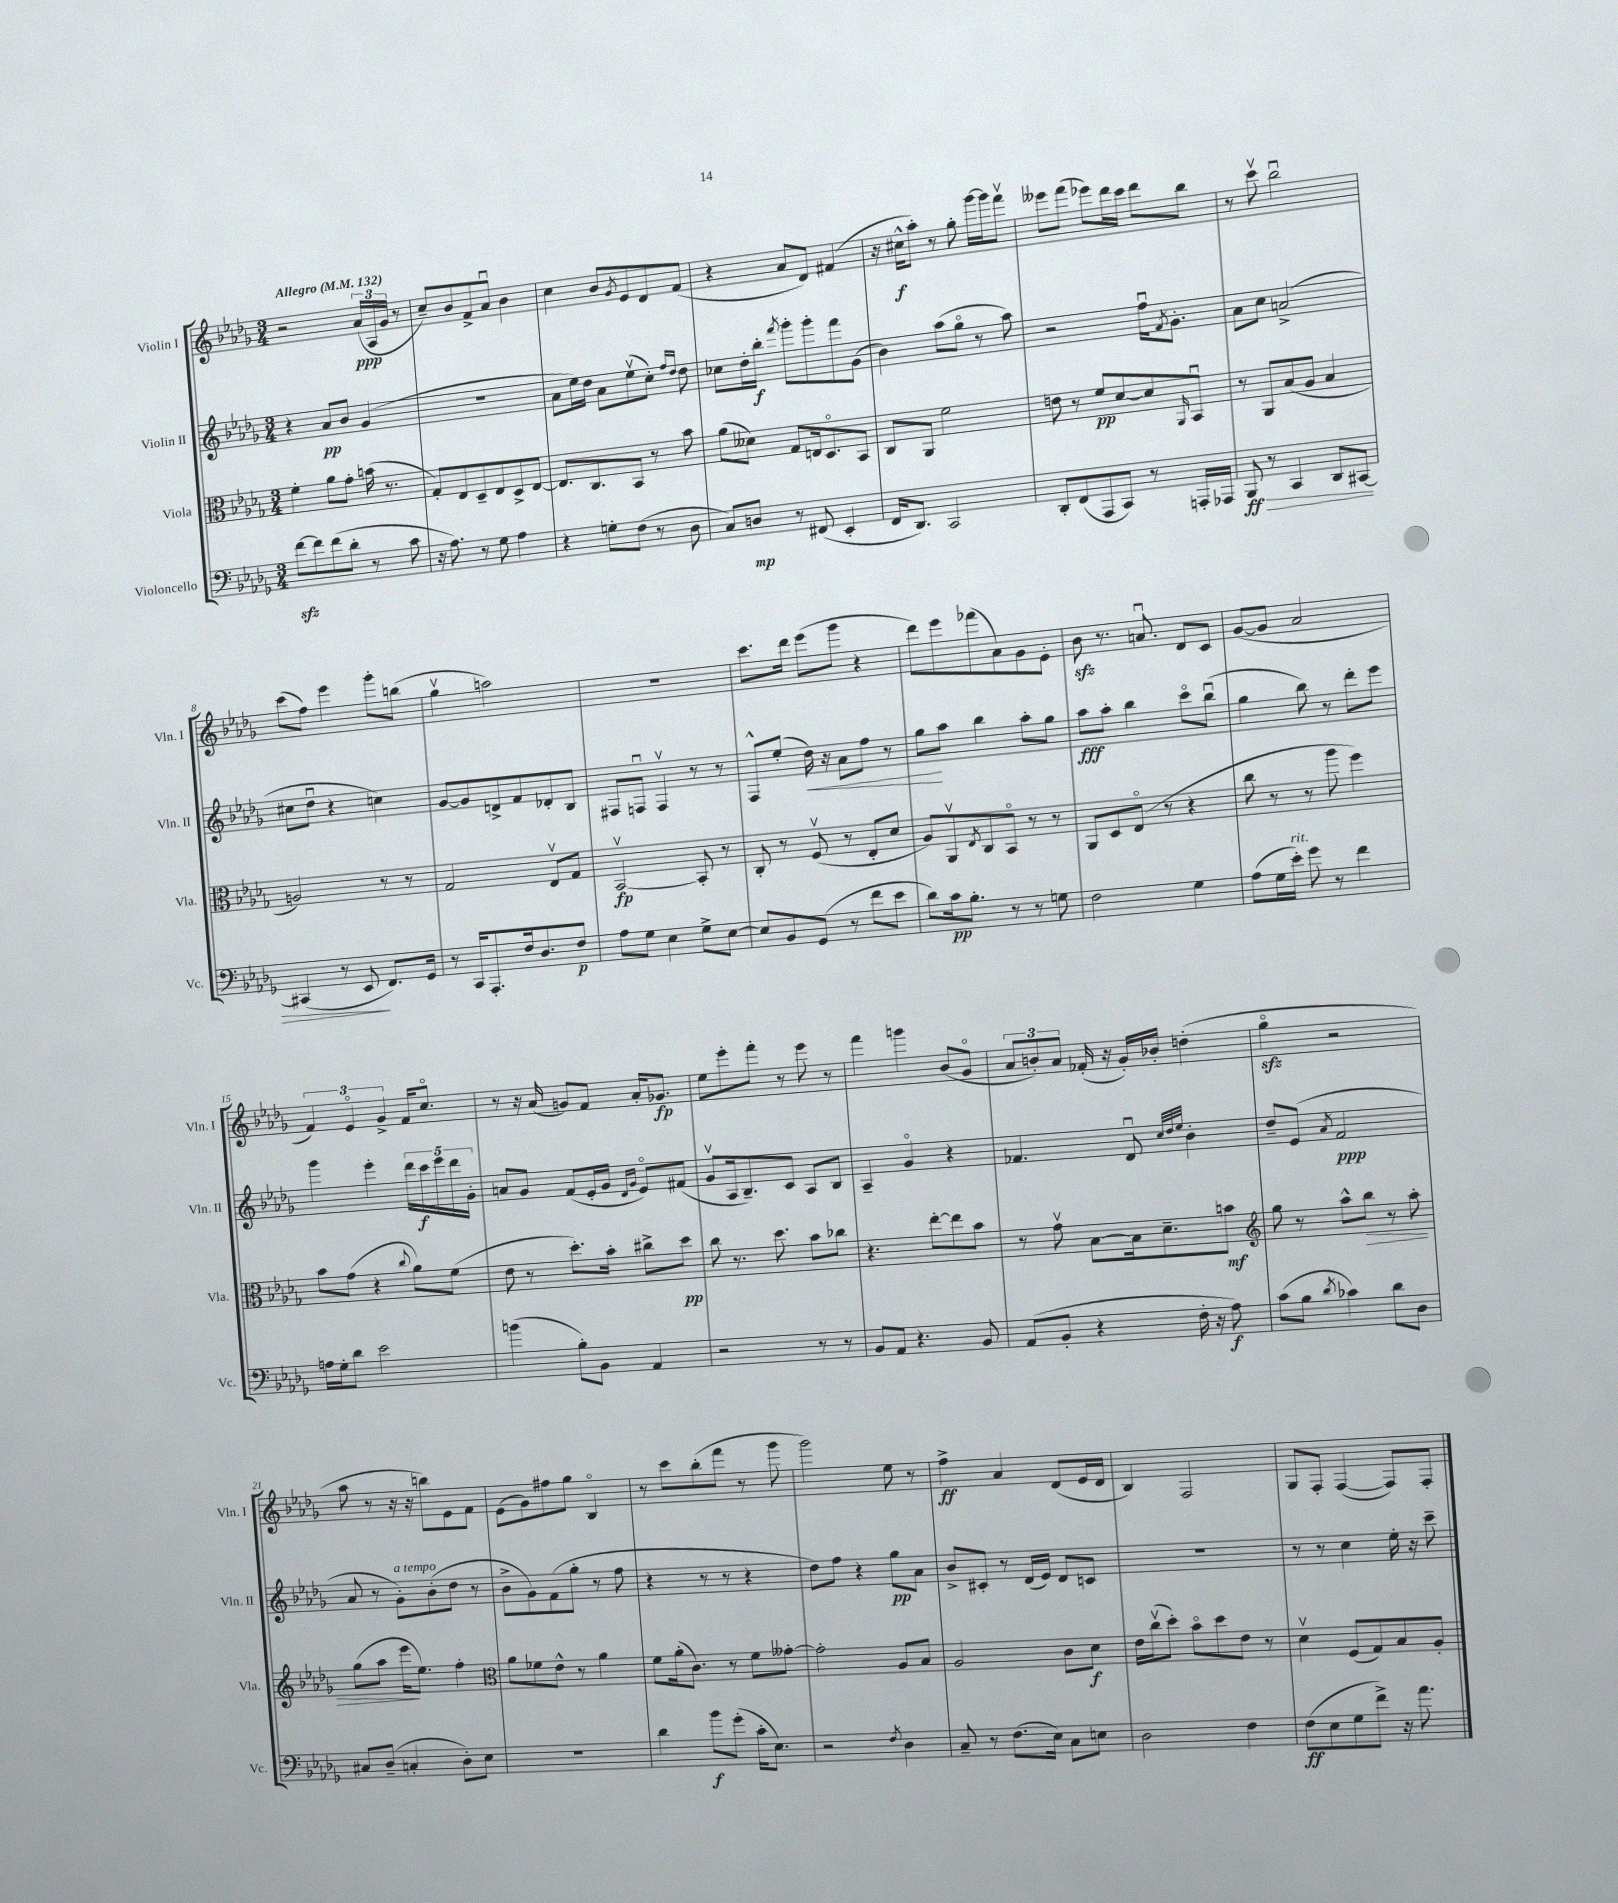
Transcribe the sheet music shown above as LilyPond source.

<<
\new StaffGroup <<
\new Staff = "s0" \with { instrumentName = "Violin I" shortInstrumentName = "Vln. I" } {
    \clef treble \key des \major \numericTimeSignature \time 3/4 \tempo "Allegro" 4 = 132
    r2 \tuplet 3/2 { aes'16\ppp( aes16 ges'16 } r8 |
    c''8--) bes'8 f'8-> aes'8\downbow bes'4 |
    c''4 bes'8 \acciaccatura { ges'8 } ees'8 des'8 f'8( |
    r4 aes'8 des'8) fis'4( |
    r16 cis''16-^\f aes''8-.) r8 ges''8-. ges'''16~ ges'''16 f'''8\upbow |
    eeses'''8 f'''8( ees'''8) des'''16 c'''16 des'''8 bes''8 |
    r8 c'''8\upbow bes''2\downbow |
    c'''8( f''8) ees'''4 ges'''8-. b''8( |
    ges''4\upbow a''2) |
    R2. |
    c'''8. des'''16 ees'''8( ges'''8 r4 |
    des'''8) ees'''8 fes'''8( aes'8) ges'8 ees'8-. |
    bes'8\sfz r8. a'8.\downbow des'8 c'8 |
    ges'8~( ges'8 aes'2 |
    \tuplet 3/2 { f'4) ees'4\flageolet ges'4-> } f'16 c''8.\flageolet |
    r8 r16 aes'16( g'8) f'8 aes'16-. ges'8.\fp |
    ees''8 ees'''8-. f'''8-. r8 ees'''8 r8 |
    f'''4 g'''4 bes'8( ges'8\flageolet |
    \tuplet 3/2 { aes'8 b'8-.) aes'8 } fes'16-.( r16 ges'16-.) bes'16-. d''4-.( |
    ges''4\flageolet\sfz r2 |
    aes''8 r8 r16 r16 b''8) ees'8 f'8 |
    ees'8( ges'8) fis''8 ges''8 bes4\flageolet |
    r8 c'''8 bes''8-.( f'''8 r8 ges'''8 |
    ges'''2) ees''8 r8 |
    f''4->\ff aes'4 des'8( ees'16 des'16 |
    bes4) f2 |
    ges8 f8-. f4~( f8) f8-. \bar "|." |
}
\new Staff = "s1" \with { instrumentName = "Violin II" shortInstrumentName = "Vln. II" } {
    \clef treble \key des \major \numericTimeSignature \time 3/4
    r4 aes'8\pp bes'8 ges'4( |
    R2. |
    aes'8 ees''16) des''16 aes'8 ees''8\upbow( c''8-.) \grace { f''16 des''16 } des''8 |
    ces''8 des''16-. bes''16-.\f \acciaccatura { f'''8 } ges'''8-. ges'''8-. f'''8 ges'8( |
    bes'4) aes''8( ges''8\flageolet r8 aes''8) |
    r2 f''16\downbow \acciaccatura { f'8 } ges'8.-. |
    aes'8 c''8 a'2->( |
    cis''8 des''8\downbow r4 c''4) |
    ges'8~ ges'8 d'8-> f'8 des'8-. bes8 |
    fis8 f8\downbow f4\upbow r8 r8 |
    f8-^ ees''8-.( des''16\<) r16 aes'8 f''8 r8 |
    ges''8\! aes''8 bes''4 aes''8-. ges''8 |
    aes''8\fff aes''8-. bes''4 c'''8\flageolet bes''8\downbow( |
    ges''4 bes''8) r8 des'''8-. ees'''8 |
    ges'''4 ees'''4-. \tuplet 5/4 { des'''16 c'''16\f ees'''16 des'''16 ges'16-. } |
    a'8 ges'8 f'8( ees'16-. ges'16 \grace { des'16 ges'16 } ees'8\flageolet) fis'8( |
    ges'8\upbow aes16 bes8.--) c'8 aes8 bes8 |
    aes4-- ges'4\flageolet r4 |
    fes'4. des'8\downbow \grace { c''32 des''32 ees''32 } bes'4-. |
    des''8-- ees'8( \acciaccatura { aes'8 } f'2\ppp |
    aes'8 r8 ges'8-.^\markup { \italic "a tempo" }) bes'8-.( des''8 r8 |
    bes'8-> ges'8) f'8( ges''8-. r8 f''8 |
    r4 r8 r8 r4 |
    des''8) f''8 r4 ges''8\pp aes'8 |
    bes'8-> cis'8-. r8 des'16( ees'16) des'8 c'8 |
    R2. |
    r8 r8 c''4 ees''16-. r16 c'''8-- \bar "|." |
}
\new Staff = "s2" \with { instrumentName = "Viola" shortInstrumentName = "Vla." } {
    \clef alto \key des \major \numericTimeSignature \time 3/4
    f'4-. aes'8 ges'8-. b'16( r8. |
    ges8-.) ees8 des8-- ees8 des8-> ees8~ |
    ees8. c8. bes,8 r8 bes'8 |
    aes'8( deses'8) ges8 e16 des8.\flageolet bes,8 |
    c8 aes,8 f'2 |
    e'8 r8 f'8\pp des'8~ des'8 \grace { aes,16 } bes,8\downbow |
    r8 aes,8 bes8( aes8 bes4 |
    a2) r8 r8 |
    ges2 ees8\upbow ges8 |
    bes,2~\upbow\fp bes,8-. r8 |
    c8-. r8 f8\upbow( r8 ees8-. des'8 |
    aes8) aes,8\upbow \acciaccatura { ees8 } c8 bes,8\flageolet r8 r8 |
    aes,8 des8 ees8\flageolet( r8 r4 |
    c''8 r8 r8 aes''8 f''4) |
    bes'8 ges'8( r4 \appoggiatura { c''8 } aes'8) f'8( |
    ees'8 r8 des''8.-.) bes'16-. cis''8-> des''8\pp |
    c''8 r8. des''8. bes'8 ces''8 |
    r4. ees''8~-. ees''8 bes'8 |
    r8 ges'8\upbow bes8~ bes16 des'8.-- b'8\mf |
    \clef treble ges''8 r8 aes''8-^ bes''8\> r8 aes''8-. |
    ges''8( aes''8 ees'''16\! ees''8.) f''4-. |
    \clef alto aes'8 fes'8 ees'8-^ r8 aes'4 |
    f'8 aes'16-.( c'8.) r8 f'8 geses'8~-. |
    geses'2-. aes8 bes8 |
    aes2 c'8 des'8\f |
    ees'16 c''16\upbow( des''8-.) bes'8\flageolet des''8 ees'8 r8 |
    des'4\upbow f8( ges8) bes8 aes8-. \bar "|." |
}
\new Staff = "s3" \with { instrumentName = "Violoncello" shortInstrumentName = "Vc." } {
    \clef bass \key des \major \numericTimeSignature \time 3/4
    f'8~\sfz f'8 f'8( des'8-. r8 c'8 |
    r16 aes8.) r8 ges8 aes4 |
    r4 g8-. f8( r8 des8 |
    c8) d8\mp r8 fis,8( ees,4-. |
    f,16 des,8.) c,2 |
    des,8-. f,8( aes,,8 c,8) r8 a,,16-. aes,,16 |
    bes,,8\ff\> r8 c,4 des,8 cis,8~ |
    cis,4( r8 ees,8\! f,8.) ges,16 |
    r8 c,16 aes,,8.-. f16 des8. f8\p |
    aes8 ges8 ees4 ges8-> ees8~ |
    ees8 bes,8 ges,8( r8 f'8 ees'8 |
    des'8) c'16\pp bes8.-. r8 r8 g8 |
    f2 ges4 |
    aes8( ges16 ees'16-.^\markup { \italic "rit." }) ges'8 r8 f'4 |
    a16 ges16-. des'8 ees'2 |
    b'4( bes8-.) bes,8 aes,4 |
    r2 r8 r8 |
    bes,8 aes,8 r4. bes,8 |
    aes,8( bes,8-. r4 f16-. r16 aes8\f) |
    c'8( bes8 \acciaccatura { des'8 } ces'4) des'8 des8 |
    cis8 des8--( c4-. des8-.) ees8 |
    R2. |
    des'4 bes'8\f ges'8-.( c'16-. ees8.) |
    r2 \acciaccatura { f8 } des4 |
    c8-- r8 f8.( ees16) c8 e8 |
    des2 f4 |
    f8\ff( ees8 ges8 f'8->) r16 aes'8. \bar "|." |
}
>>
>>
